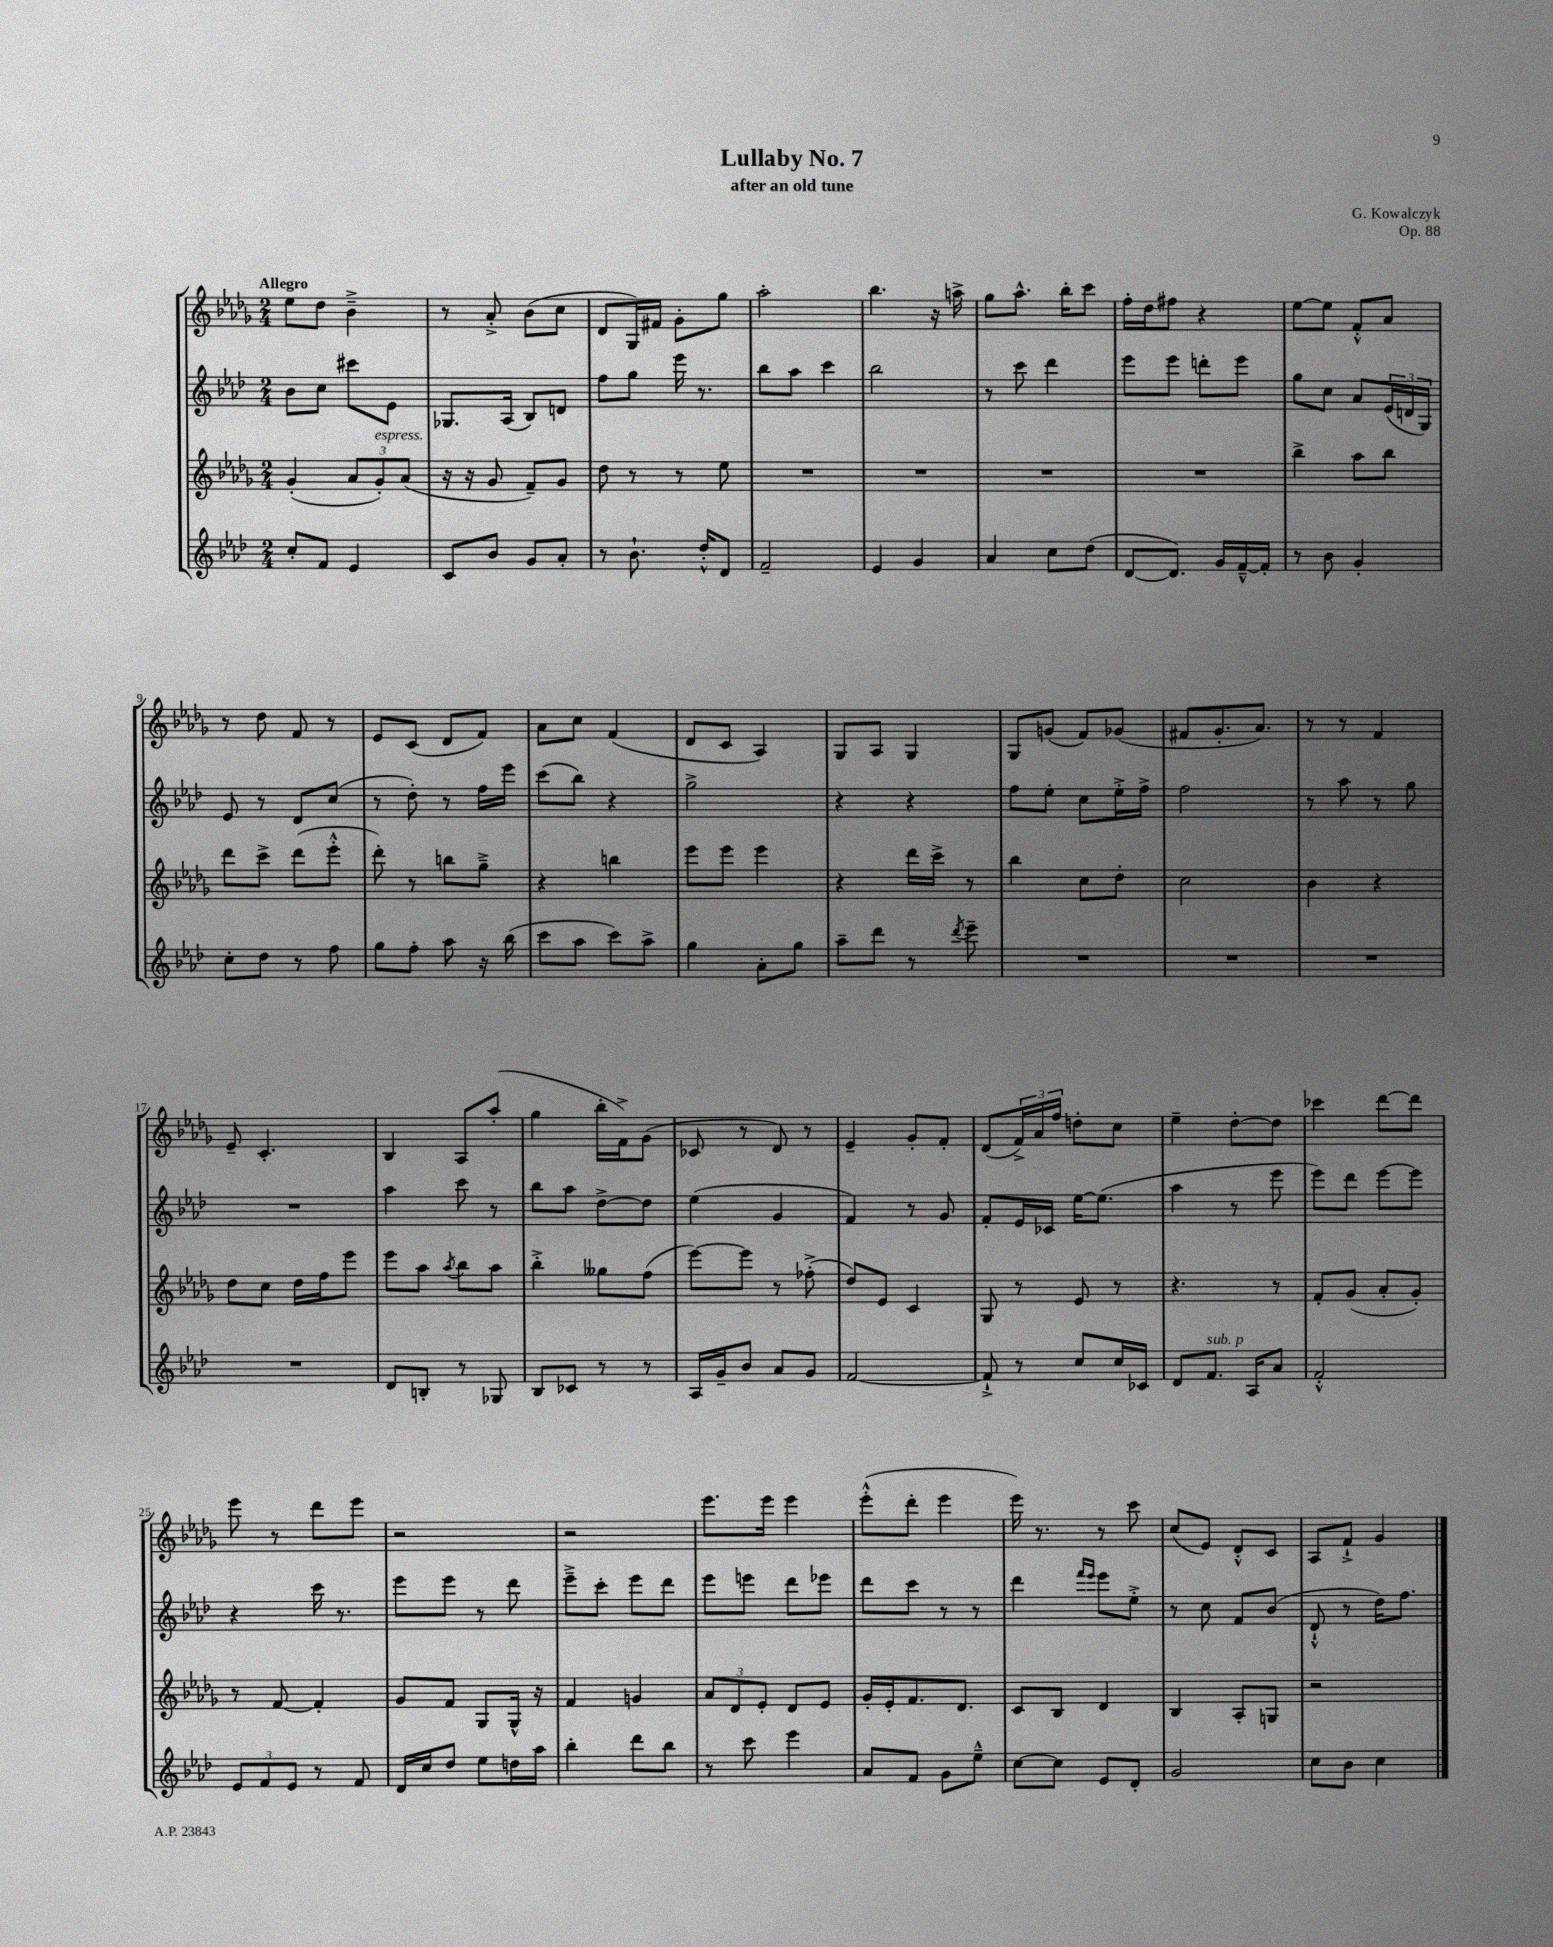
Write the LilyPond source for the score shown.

\header { title = "Lullaby No. 7" composer = "G. Kowalczyk" subtitle = "after an old tune" opus = "Op. 88" }
<<
\new StaffGroup <<
\new Staff = "s0" {
    \clef treble \key des \major \numericTimeSignature \time 2/4 \tempo "Allegro"
    ees''8 des''8 bes'4---> |
    r8 aes'8-.-> bes'8( c''8 |
    des'8 ges16) fis'16 ges'8-. ges''8 |
    aes''2-. |
    bes''4. r16 a''16-> |
    ges''8 aes''8.-^ bes''16-. c'''8 |
    f''16-. des''16 fis''8 r4 |
    ees''8~ ees''8 f'8-.-^ aes'8 |
    r8 des''8 f'8 r8 |
    ees'8 c'8( des'8 f'8) |
    aes'8 c''8 f'4( |
    des'8 c'8 aes4) |
    ges8 aes8 ges4 |
    ges8 g'8( f'8) ges'8( |
    fis'8 ges'8.-. aes'8.) |
    r8 r8 f'4 |
    ees'8-- c'4.-. |
    bes4 aes8 aes''8-.( |
    ges''4 bes''16-. f'16->) ges'8( |
    ces'8 r8 des'8) r8 |
    ees'4-- ges'8-. f'8-. |
    des'8( \tuplet 3/2 { f'16->) aes'16 f''16 } d''8-. c''8 |
    ees''4-- des''8~-. des''8 |
    ces'''4 des'''8~ des'''8 |
    ees'''8 r8 des'''8 ees'''8 |
    r2 |
    r2 |
    ees'''8. ees'''16 ees'''4 |
    ees'''8-.-^( des'''8-. ees'''4 |
    ees'''16) r8. r8 c'''8 |
    c''8( ees'8) des'8-.-^ c'8 |
    aes8 f'8-!-> ges'4 \bar "|." |
}
\new Staff = "s1" {
    \clef treble \key aes \major \numericTimeSignature \time 2/4
    bes'8 c''8 cis'''8 ees'8 |
    ges8. aes16( bes8) d'8 |
    f''8 g''8 ees'''16 r8. |
    bes''8 aes''8 c'''4 |
    bes''2 |
    r8 c'''8 des'''4 |
    ees'''8 ees'''8 d'''8-. ees'''8 |
    g''8 c''8 aes'8 \tuplet 3/2 { ees'16( d'16 g16) } |
    ees'8 r8 des'8 c''8( |
    r8 des''8-.) r8 f''16 ees'''16 |
    c'''8( bes''8) r4 |
    g''2-> |
    r4 r4 |
    f''8 ees''8-. c''8 ees''16-.-> f''16-> |
    f''2 |
    r8 aes''8 r8 g''8 |
    R2 |
    aes''4 c'''8 r8 |
    bes''8 aes''8 des''8~-> des''8 |
    ees''4( g'4 |
    f'4) r8 g'8 |
    f'8-. ees'16 ces'16 ees''16~ ees''8.( |
    aes''4 r8 ees'''8 |
    ees'''8) des'''8 ees'''8~ ees'''8 |
    r4 c'''16 r8. |
    ees'''8 ees'''8 r8 des'''8 |
    ees'''8---> c'''8-. ees'''8 des'''8 |
    ees'''8 e'''8 des'''8 ees'''8 |
    des'''8 c'''8 r8 r8 |
    des'''4 \grace { f'''16 ees'''16 } ees'''8 ees''8-.-> |
    r8 c''8 f'8 bes'8( |
    des'8-!-^ r8 des''16) f''8. \bar "|." |
}
\new Staff = "s2" {
    \clef treble \key des \major \numericTimeSignature \time 2/4
    ges'4-.( \tuplet 3/2 { aes'8 ges'8-.^\markup { \italic "espress." }) aes'8( } |
    r16 r16 ges'8 f'8--) ges'8 |
    des''8 r8 r8 ees''8 |
    R2 |
    R2 |
    R2 |
    R2 |
    bes''4-> aes''8 bes''8 |
    des'''8 c'''8-> des'''8( ees'''8-.-^ |
    des'''8-.) r8 b''8 ges''8---> |
    r4 b''4 |
    ees'''8 ees'''8 ees'''4 |
    r4 des'''16 c'''16-> r8 |
    bes''4 c''8 des''8-. |
    c''2 |
    bes'4 r4 |
    des''8 c''8 des''16 f''16 ees'''8 |
    ees'''8 aes''8 \acciaccatura { aes''8 } bes''8 aes''8 |
    bes''4-.-> geses''8 f''8( |
    ees'''8~) ees'''8 r8 fes''8-.->( |
    des''8) ees'8 c'4 |
    ges8 r8 ees'8 r8 |
    r4. r8 |
    f'8-. ges'8( aes'8-. ges'8-.) |
    r8 f'8~ f'4-. |
    ges'8 f'8 ges8 ges16-^ r16 |
    f'4 g'4 |
    \tuplet 3/2 { aes'8 des'8 ees'8-. } des'8 ees'8 |
    ges'16-. ees'16-. f'8. des'8. |
    c'8 bes8 des'4 |
    bes4 aes8-. g8 |
    r2 \bar "|." |
}
\new Staff = "s3" {
    \clef treble \key aes \major \numericTimeSignature \time 2/4
    c''8-. f'8 ees'4 |
    c'8 bes'8 g'8 aes'8-. |
    r8 bes'8.-! des''16-.-^ des'8 |
    f'2-- |
    ees'4 g'4 |
    aes'4 c''8 des''8( |
    des'8~ des'8.) g'16 f'16~---^ f'16-. |
    r8 bes'8 g'4-. |
    c''8-. des''8 r8 f''8 |
    g''8 f''8-. aes''8 r16 bes''16( |
    c'''8 aes''8 c'''8) aes''8-> |
    g''4 aes'8-. g''8 |
    aes''8-- des'''8 r8 \acciaccatura { des'''8 } ees'''8-- |
    R2 |
    R2 |
    R2 |
    R2 |
    des'8 b8-. r8 ges8 |
    bes8 ces'8 r8 r8 |
    aes16 g'16-- bes'8 aes'8 g'8 |
    f'2~ |
    f'8-!-> r8 c''8 c''16 ces'16 |
    des'8 f'8.^\markup { \italic "sub. p" } aes16 aes'8 |
    f'2-.-^ |
    \tuplet 3/2 { ees'8 f'8 ees'8 } r8 f'8 |
    des'16 c''16 des''8 ees''8 d''16 aes''16 |
    bes''4-. des'''8 bes''8 |
    r8 c'''8 ees'''4 |
    aes'8 f'8 g'8 ees''8---^ |
    c''8~ c''8 ees'8 des'8-. |
    g'2 |
    c''8 bes'8 c''4 \bar "|." |
}
>>
>>
